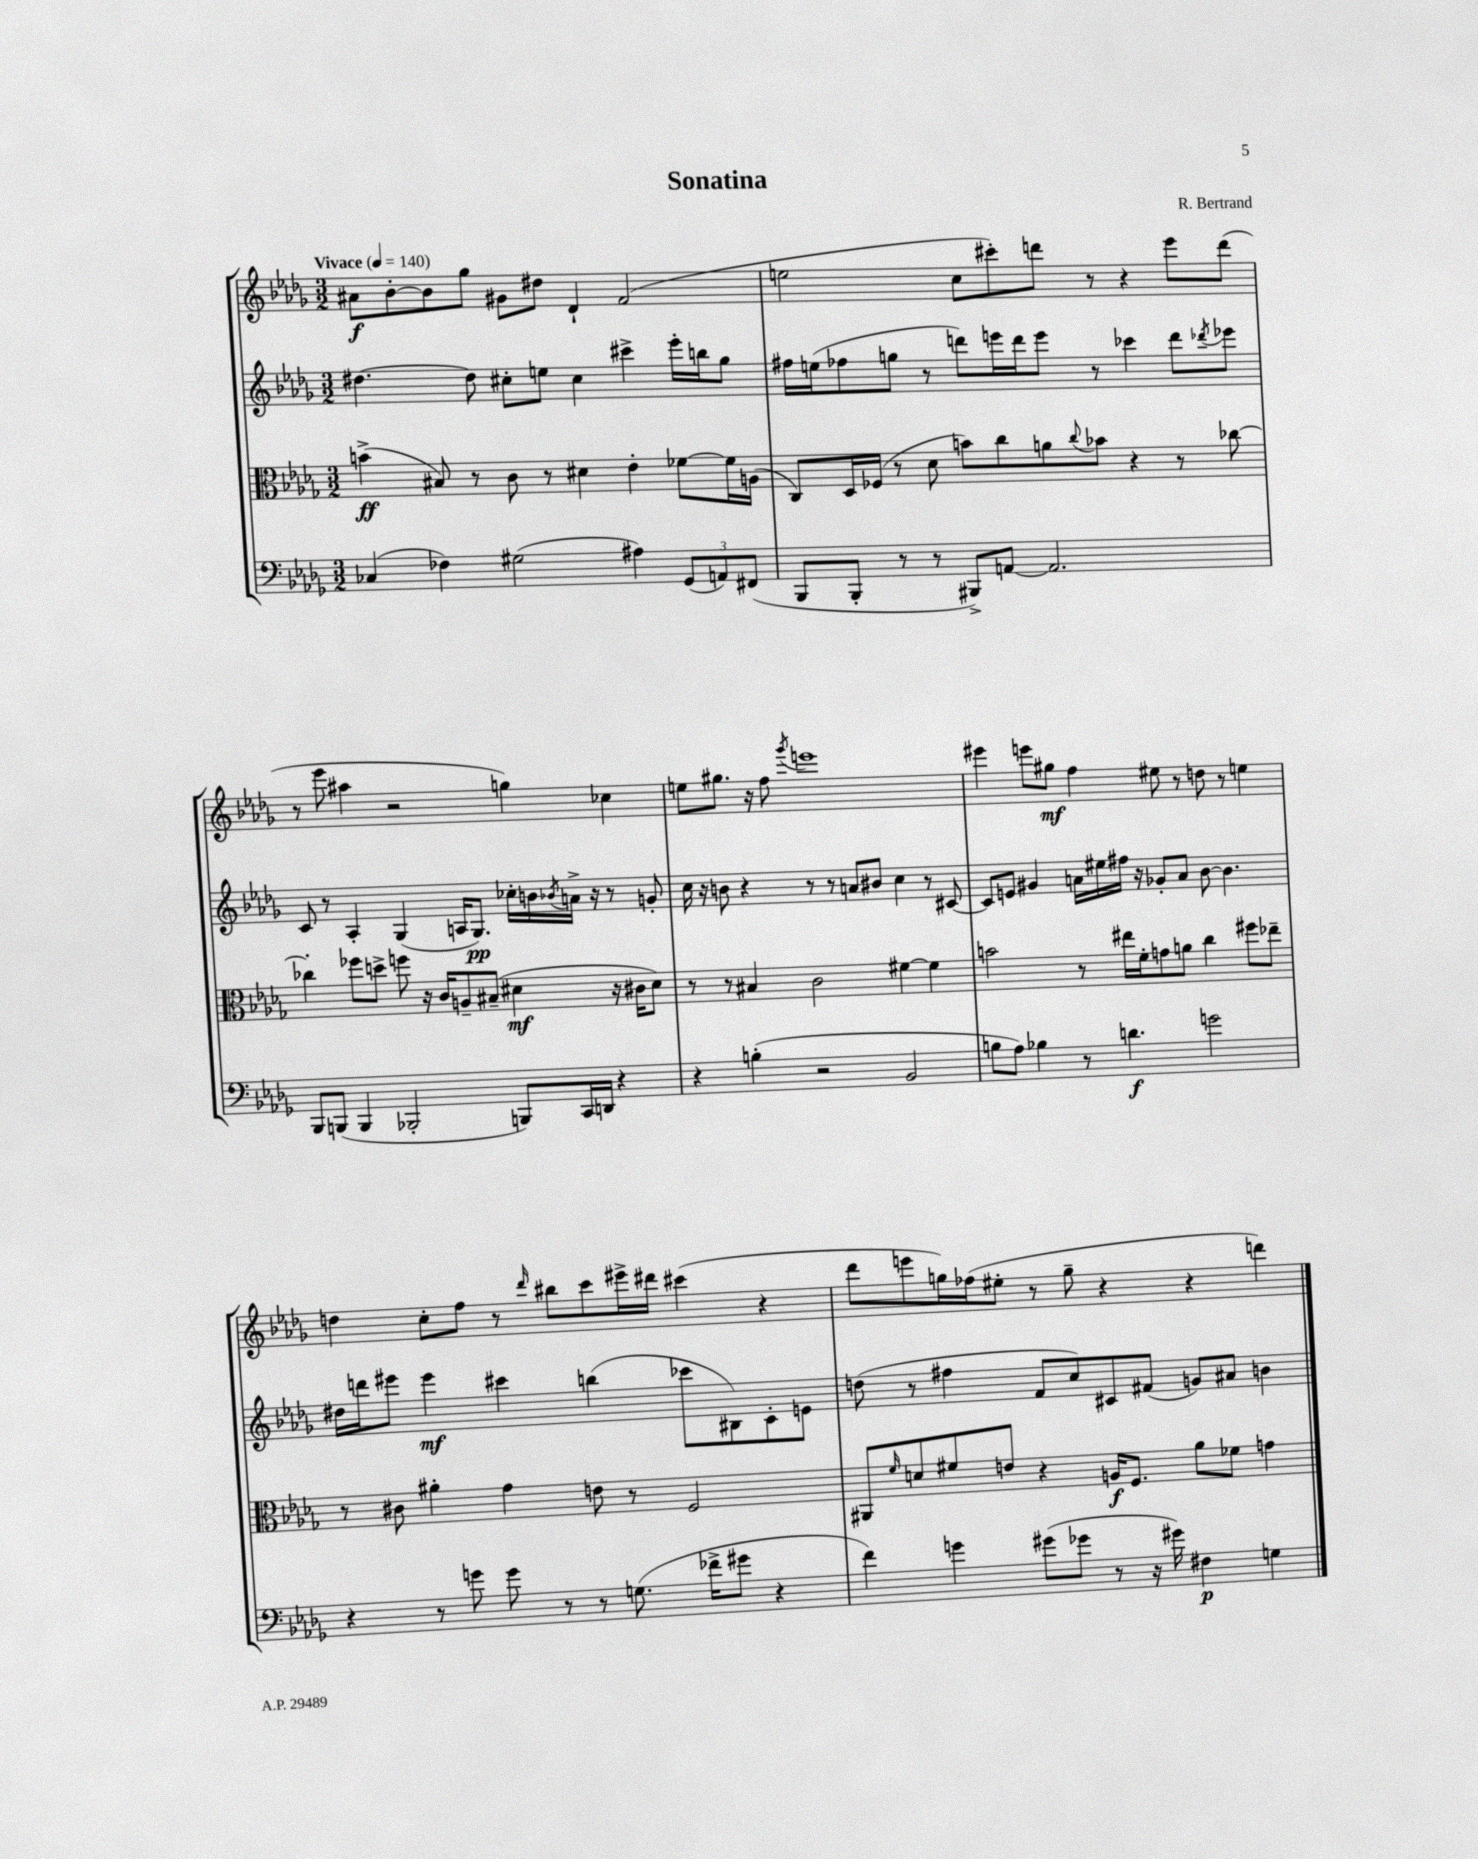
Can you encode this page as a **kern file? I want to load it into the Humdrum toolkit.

**kern	**dynam	**kern	**dynam	**kern	**dynam	**kern	**dynam
*part4	*part4	*part3	*part3	*part2	*part2	*part1	*part1
*staff4	*staff4	*staff3	*staff3	*staff2	*staff2	*staff1	*staff1
*clefF4	*	*clefC3	*	*clefG2	*	*clefG2	*
*k[b-e-a-d-g-]	*	*k[b-e-a-d-g-]	*	*k[b-e-a-d-g-]	*	*k[b-e-a-d-g-]	*
*M3/2	*	*M3/2	*	*M3/2	*	*M3/2	*
*MM140	*	*MM140	*	*MM140	*	*MM140	*
=1	=1	=1	=1	=1	=1	=1	=1
!	!	!	!	!	!	!LO:TX:a:B:t=Vivace	!
(4C-X/	.	(4bn^\	ff	[4.dd#X\	.	8a#X\L	f
.	.	.	.	.	.	[8b-'\	.
4F-X\)	.	8B#X/)	.	.	.	8b-\]	.
.	.	8r	.	8dd#\]	.	8gg-\J	.
(2G#X\	.	8c\	.	8cc#X'\L	.	8g#X\L	.
.	.	8r	.	8een\J	.	8dd#X\J	.
.	.	4d#X\	.	4cc#\	.	4d-`/	.
4A#X\)	.	4e-'\	.	4ccc#X^\	.	(2f/	.
(12GG-/L	.	[8f-X\L	.	16eee-'\LL	.	.	.
.	.	.	.	16bbn\J	.	.	.
12AAn/)	.	.	.	.	.	.	.
.	.	16f-\L]	.	8gg-\J	.	.	.
(12FF#X/J	.	.	.	.	.	.	.
.	.	(16An\JJ	.	.	.	.	.
=2	=2	=2	=2	=2	=2	=2	=2
8BBB-/L	.	8C/L)	.	16ff#X\LL	.	2een\	.
.	.	.	.	(16een\J	.	.	.
8BBB-'/J	.	16D-/L	.	8ff-X\	.	.	.
.	.	(16F-X/JJ	.	.	.	.	.
8r	.	8r	.	8ggn\J	.	.	.
8r	.	8d-\	.	8r	.	.	.
8BBB#X^/L)	.	8bn\L)	.	8dddn\L)	.	8cc\L	.
[8AAn/J	.	8cc\	.	16eeen\L	.	8ccc#X'\)	.
.	.	.	.	16ddd\J	.	.	.
2.AA/]	.	8an\	.	8eee\J	.	8dddn\J	.
.	.	8qqcc/	.	.	.	.	.
.	.	8b-X\J	.	8r	.	8r	.
.	.	4r	.	4ccc-X\	.	4r	.
.	.	8r	.	8ddd\L	.	8eee-\L	.
.	.	.	.	8qddd-X/	.	.	.
.	.	[8cc-X\	.	8eee-X\J	.	(8ddd\J	.
!!LO:LB:g=z
=3	=3	=3	=3	=3	=3	=3	=3
8BBB-/L	.	4cc-X'\]	.	8c/	.	8r	.
(8BBBn/J	.	.	.	8r	.	8eee-\	.
4BBB/	.	8ff-X\L	.	4A-'/	.	4aa#X\	.
.	.	8ddn^\J	.	.	.	.	.
2BBB-X'/	.	8ffn\	.	(4G-/	.	2r	.
.	.	16r	.	.	.	.	.
.	.	16c/KL	.	.	.	.	.
.	.	8An~/	.	16An/KL	.	.	.
.	.	.	.	8.G-/J)	pp	.	.
.	.	(8B#X~/J	.	.	.	.	.
8BBBn/L)	.	4d#X\	mf	16cc-X'\LL	.	4ggn\)	.
.	.	.	.	16bn\	.	.	.
.	.	.	.	8qb-X/	.	.	.
16CC/L	.	.	.	16an^\JJ	.	.	.
16DDn/JJ	.	.	.	16r	.	.	.
4r	.	16r	.	8r	.	4cc-X\	.
.	.	16c#X\KL	.	.	.	.	.
.	.	8d#\J)	.	8gn'/	.	.	.
=4	=4	=4	=4	=4	=4	=4	=4
4r	.	8r	.	16cc\	.	8een\L	.
.	.	.	.	16r	.	.	.
.	.	8r	.	8bn\	.	8.gg#X\J	.
(4Bn'\	.	4B#X/	.	4r	.	.	.
.	.	.	.	.	.	16r	.
.	.	.	.	.	.	8ff\	.
.	.	.	.	.	.	8qggg-/	.
2r	.	2c\	.	8r	.	1eeen	.
.	.	.	.	8r	.	.	.
.	.	.	.	8an/L	.	.	.
.	.	.	.	8b#X/J	.	.	.
2BB-/	.	[4f#X\	.	4cc\	.	.	.
.	.	4f#\]	.	8r	.	.	.
.	.	.	.	[8c#X/	.	.	.
=5	=5	=5	=5	=5	=5	=5	=5
8Bn\L	.	2bn\	.	8c#/L]	.	4eee#X\	.
8A-\J)	.	.	.	8en/J	.	.	.
4B-X\	.	.	.	4g#X/	.	8eeen\L	.
.	.	.	.	.	.	8gg#X\J	mf
8r	.	8r	.	16an\LL	.	4ff\	.
.	.	.	.	16ee#X\	.	.	.
4.dn\	f	16ee#X\LL	.	16ff#X\JJ	.	.	.
.	.	16f'\J	.	16r	.	.	.
.	.	8gn\	.	8g-X'/L	.	8ee#X\	.
.	.	8an\J	.	8a/J	.	8r	.
2gn\	.	4cc\	.	[8b-\	.	8ddn\	.
.	.	.	.	4.b-\]	.	8r	.
.	.	8ff#X\L	.	.	.	4een\	.
.	.	8ee-X~\J	.	.	.	.	.
!!LO:LB:g=z
=6	=6	=6	=6	=6	=6	=6	=6
4r	.	8r	.	16dd#X\LL	.	4ddn\	.
.	.	.	.	16dddn\J	.	.	.
.	.	8c#X\	.	8eee#X\J	.	.	.
8r	.	4a#X'\	.	4eee#\	mf	8cc'\L	.
8gn\	.	.	.	.	.	8ff\J	.
8g\	.	4g-\	.	4ccc#X\	.	8r	.
.	.	.	.	.	.	16qqddd-/	.
8r	.	.	.	.	.	8bb#X\L	.
8r	.	8en\	.	(4bbn\	.	8ccc\	.
(8.Gn\	.	8r	.	.	.	16eee#X^\L	.
.	.	.	.	.	.	16ddd#X\JJ	.
.	.	2F/	.	8ccc-X\L	.	(4ccc#X\	.
16f-X^\KL	.	.	.	.	.	.	.
8g#X\J	.	.	.	8B#X\)	.	.	.
4r	.	.	.	8c'\	.	4r	.
.	.	.	.	8en\J	.	.	.
=7	=7	=7	=7	=7	=7	=7	=7
4f\)	.	8AA#X/L	.	(8ddn\	.	8ddd-\L	.
.	.	16qqf/	.	.	.	.	.
.	.	8dn/	.	8r	.	8eeen\	.
4gn\	.	8f#X/	.	4ff#X\	.	16ggn\L)	.
.	.	.	.	.	.	(16ff-X\J	.
.	.	8en/J	.	.	.	8ee#X'\J	.
(8g#X\L	.	4r	.	8f/L	.	8r	.
8g-X\J	.	.	.	8cc/)	.	8gg~\	.
8r	.	16An/KL	f	8c#X/	.	4r	.
.	.	8.F/J	.	.	.	.	.
16r	.	.	.	(8f#X/J	.	.	.
16g#X\)	.	.	.	.	.	.	.
4F#X\	p	8a-\L	.	8gn/L)	.	4r	.
.	.	8f-X\J	.	8a#X/J	.	.	.
4Gn\	.	4gn\	.	4bn\	.	4dddn\)	.
==	==	==	==	==	==	==	==
*-	*-	*-	*-	*-	*-	*-	*-
